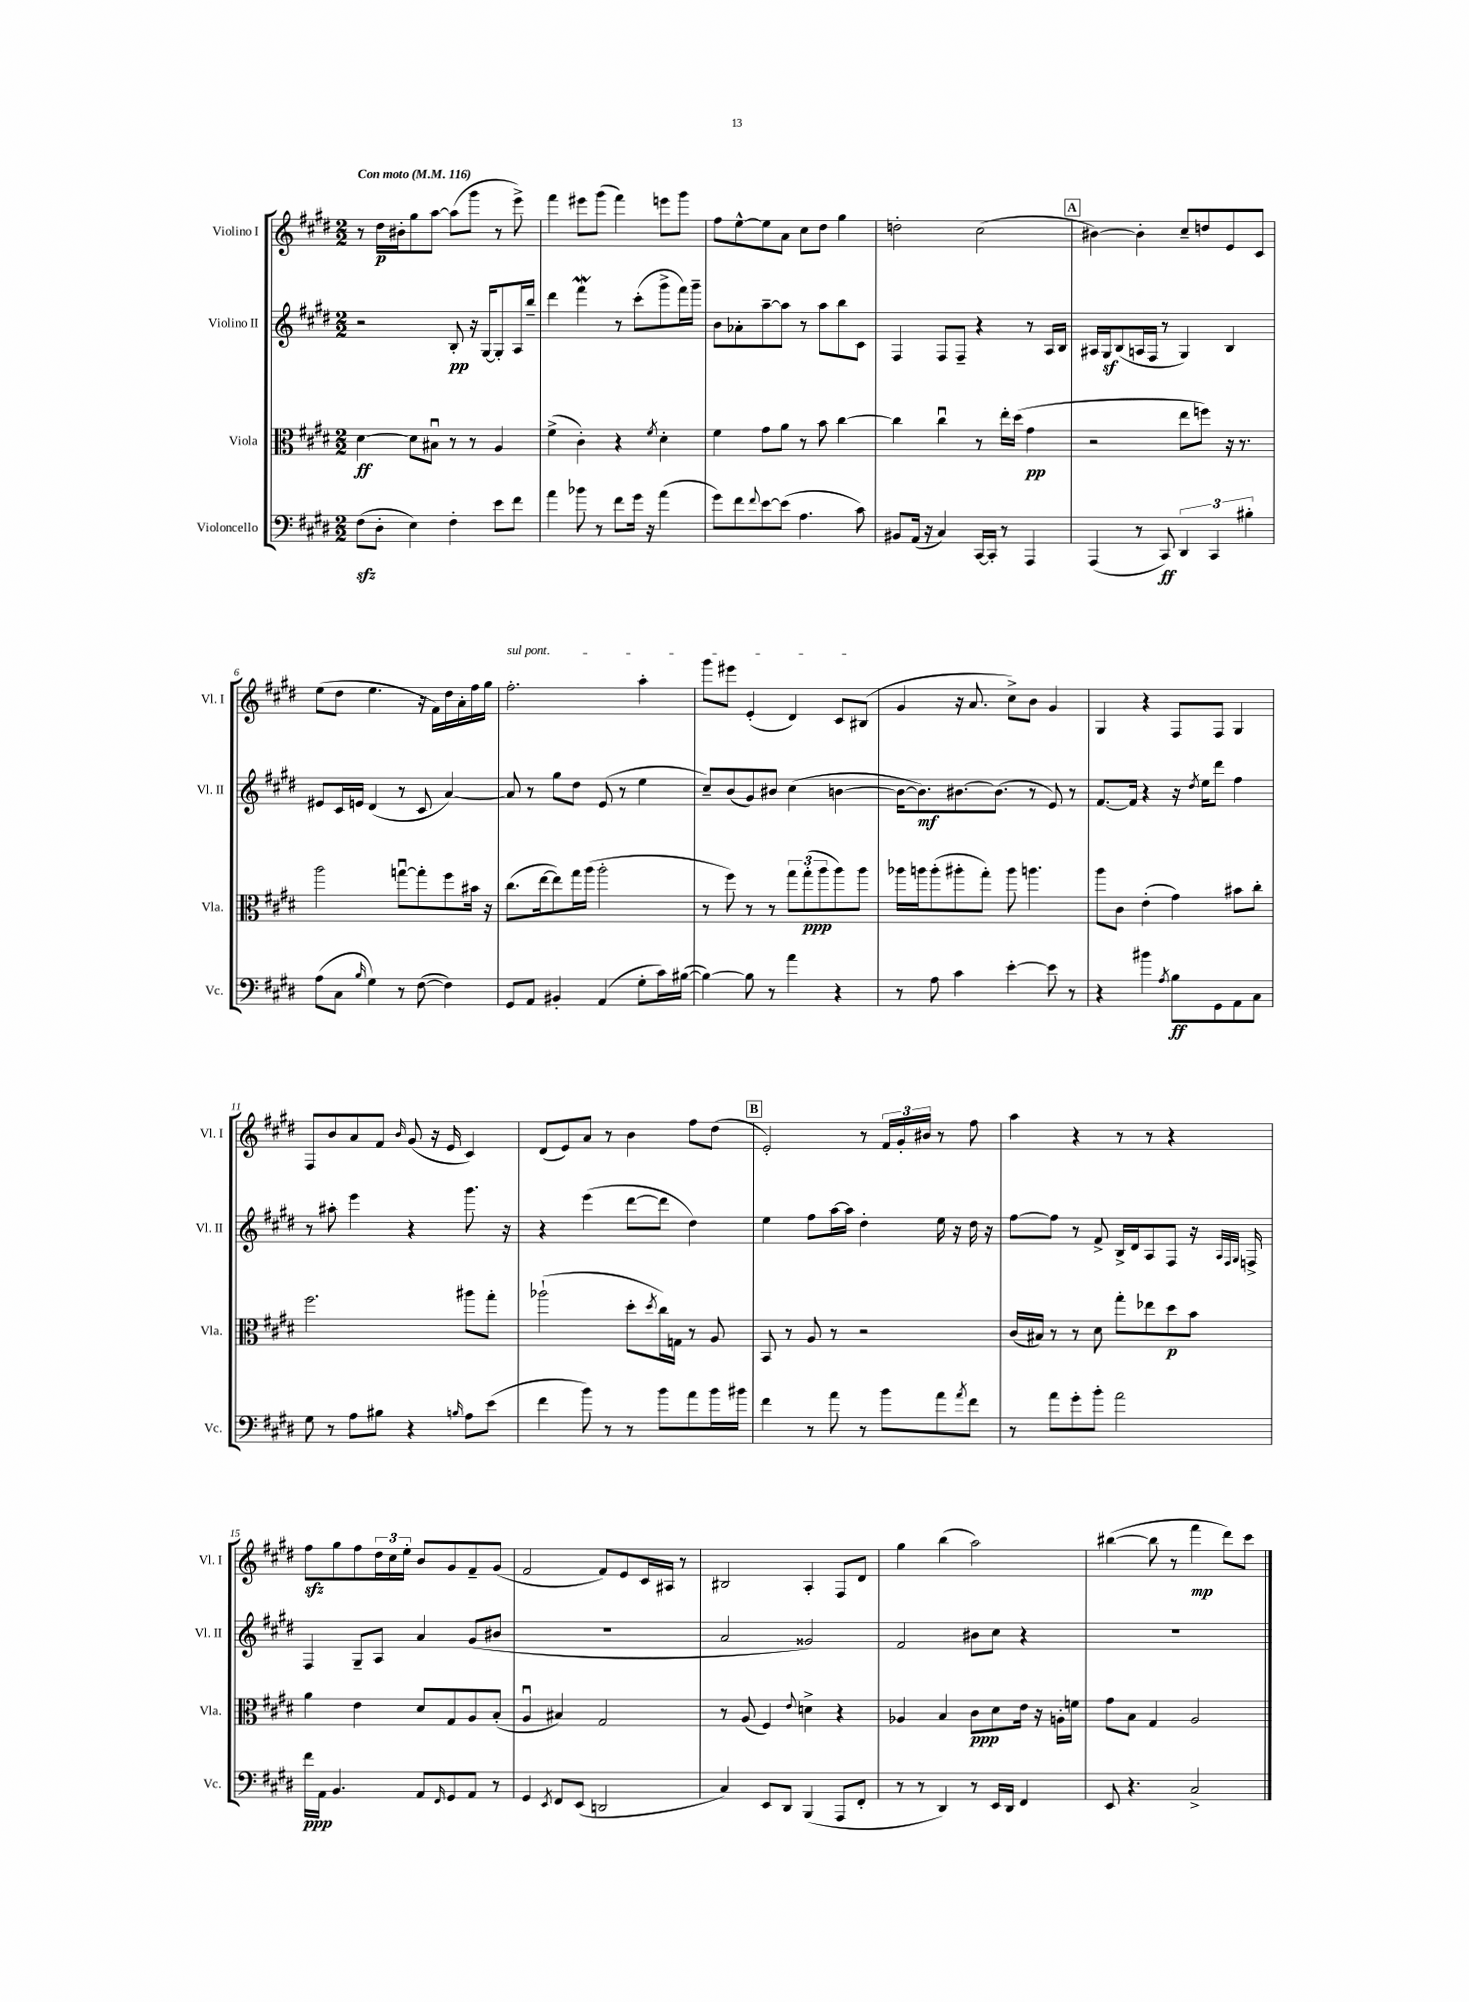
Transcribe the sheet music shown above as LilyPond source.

<<
\new StaffGroup <<
\new Staff = "s0" \with { instrumentName = "Violino I" shortInstrumentName = "Vl. I" } {
    \clef treble \key e \major \numericTimeSignature \time 2/2 \tempo "Con moto" 4 = 116
    r8 dis''16\p bis'16-. gis''8 a''8~ a''8( gis'''8 r8 e'''8->) |
    fis'''4 eis'''8 gis'''8( fis'''4) e'''8 gis'''8 |
    fis''8 e''8~-^ e''8 a'8 cis''8 dis''8 gis''4 |
    d''2-. cis''2( |
    \mark \markup { \box "A" } bis'4~) bis'4-. cis''8-- d''8 e'8 cis'8 |
    e''8( dis''8 e''4. r16 fis'16) dis''16 a'16-. fis''16 gis''16 |
    \once \override TextSpanner.bound-details.left.text = \markup { \italic "sul pont." } fis''2.-.\startTextSpan a''4-. |
    gis'''8 eis'''8 e'4-.( dis'4) cis'8 bis8\stopTextSpan( |
    gis'4 r16 a'8. cis''8->) b'8 gis'4 |
    gis4 r4 fis8 fis8 gis4 |
    fis8 b'8 a'8 fis'8 \grace { b'16 } gis'8( r16 e'16 cis'4) |
    dis'8( e'8) a'8 r8 b'4 fis''8 dis''8( |
    \mark \markup { \box "B" } e'2-.) r8 \tuplet 3/2 { fis'16 gis'16-. bis'16 } r8 fis''8 |
    a''4 r4 r8 r8 r4 |
    fis''8\sfz gis''8 fis''8 \tuplet 3/2 { dis''16 cis''16 e''16-. } b'8 gis'8 fis'8-- gis'8( |
    fis'2 fis'8) e'8 cis'16 ais16 r8 |
    bis2 a4-. fis8 dis'8 |
    gis''4 b''4( a''2) |
    bis''4~( bis''8 r8 fis'''4\mp dis'''8) cis'''8 \bar "|." |
}
\new Staff = "s1" \with { instrumentName = "Violino II" shortInstrumentName = "Vl. II" } {
    \clef treble \key e \major \numericTimeSignature \time 2/2
    r2 b8-.\pp r16 gis16~ gis8-. a16 b''16-- |
    dis'''4 fis'''4\mordent r8 cis'''8-.( gis'''8-> fis'''16) gis'''16-- |
    b'8 aes'8-. a''8~-- a''8 r8 a''8 b''8 cis'8 |
    fis4 fis8 fis8-- r4 r8 a16 b16 |
    \mark \markup { \box "A" } ais16 gis16\sf b8( a16 fis16 r8 gis4) b4 |
    eis'8 cis'16 e'16 dis'4( r8 cis'8 a'4~) |
    a'8 r8 gis''8 dis''8 e'8( r8 e''4 |
    cis''8--) b'8( gis'8) bis'8 cis''4( b'4~ |
    b'16~ b'8.\mf) bis'8.~ bis'8.( r8 e'8) r8 |
    fis'8.~ fis'16 r4 r16 \acciaccatura { dis''8 } e''16 dis'''8 fis''4 |
    r8 ais''8-. e'''4 r4 gis'''8. r16 |
    r4 e'''4( dis'''8~ dis'''8 dis''4) |
    \mark \markup { \box "B" } e''4 fis''8 a''16~ a''16 dis''4-. e''16 r16 dis''16 r16 |
    fis''8~ fis''8 r8 fis'8-> b16-> dis'16 a8 fis8 r16 \grace { a32 fis32 gis32 } f16-> |
    fis4 gis8-- a8 a'4 gis'8( bis'8 |
    R1 |
    a'2 gisis'2) |
    fis'2 bis'8 cis''8 r4 |
    R1 \bar "|." |
}
\new Staff = "s2" \with { instrumentName = "Viola" shortInstrumentName = "Vla." } {
    \clef alto \key e \major \numericTimeSignature \time 2/2
    dis'4~\ff dis'8 bis8\downbow r8 r8 a4 |
    fis'4->( cis'4-.) r4 \acciaccatura { fis'8 } dis'4-. |
    fis'4 gis'8 a'8 r8 b'8 cis''4~ |
    cis''4 cis''4\downbow r8 e''16-. dis''16( gis'4\pp |
    \mark \markup { \box "A" } r2 e''8 f''8) r16 r8. |
    a''2 g''8~\downbow g''8-. fis''8 bis'16 r16 |
    cis''8.( e''16~ e''8) gis''16 a''16( a''2-. |
    r8 fis''8) r8 r8 \tuplet 3/2 { gis''8 gis''8-.\ppp( a''8 } a''8) a''8 |
    aes''16 a''16 a''8-.( ais''8-. gis''8-.) ais''8 a''4. |
    a''8 cis'8 e'4-.( gis'4) bis'8 cis''8-. |
    fis''2. ais''8 gis''8-. |
    aes''2-!( dis''8-. \acciaccatura { dis''8 } cis''16) g16 r8 a8 |
    \mark \markup { \box "B" } b,8 r8 a8 r8 r2 |
    cis'16( bis16) r8 r8 dis'8 gis''8-. ees''8 dis''8\p b'8 |
    a'4 e'4 dis'8 gis8 a8 b8-.( |
    a4\downbow bis4) gis2 |
    r8 a8( fis4) \appoggiatura { e'8 } d'4-> r4 |
    aes4 b4 cis'8\ppp dis'8 e'16 r16 a16-. f'16 |
    gis'8 b8 gis4 a2 \bar "|." |
}
\new Staff = "s3" \with { instrumentName = "Violoncello" shortInstrumentName = "Vc." } {
    \clef bass \key e \major \numericTimeSignature \time 2/2
    fis8\sfz( dis8-. e4) fis4-. e'8 fis'8 |
    a'4 bes'8 r8 fis'8 gis'16 r16 a'4( |
    gis'8) fis'8 \appoggiatura { fis'8 } e'8~ e'8( a4. cis'8) |
    bis,8 a,16( r16 cis4) cis,16~ cis,16-. r8 a,,4 |
    \mark \markup { \box "A" } a,,4( r8 cis,8\ff) \tuplet 3/2 { dis,4 cis,4 bis4-. } |
    a8( cis8 \grace { b16 } gis4) r8 fis8~( fis4) |
    gis,8 a,8 bis,4-. a,4( gis8-. cis'16) bis16~( |
    bis4~) bis8 r8 a'4 r4 |
    r8 a8 cis'4 e'4~-. e'8 r8 |
    r4 bis'4 \acciaccatura { a8 } b8\ff gis,8 a,8 cis8 |
    gis8 r8 a8 bis8 r4 \grace { b16 } a8 e'8( |
    fis'4 b'8) r8 r8 b'8 a'8 b'16 bis'16 |
    \mark \markup { \box "B" } fis'4 r8 a'8 r8 b'8 a'8 \acciaccatura { a'8 } fis'8 |
    r8 a'8 gis'8-. b'8-. a'2 |
    fis'16\ppp a,16 b,4. a,8 \grace { fis,16 } gis,8 a,8 r8 |
    gis,4 \acciaccatura { e,8 } fis,8 e,8( d,2 |
    cis4) e,8 dis,8 b,,4( a,,8 fis,8-. |
    r8 r8 dis,4) r8 e,16 dis,16 fis,4 |
    e,8 r4. cis2-> \bar "|." |
}
>>
>>
